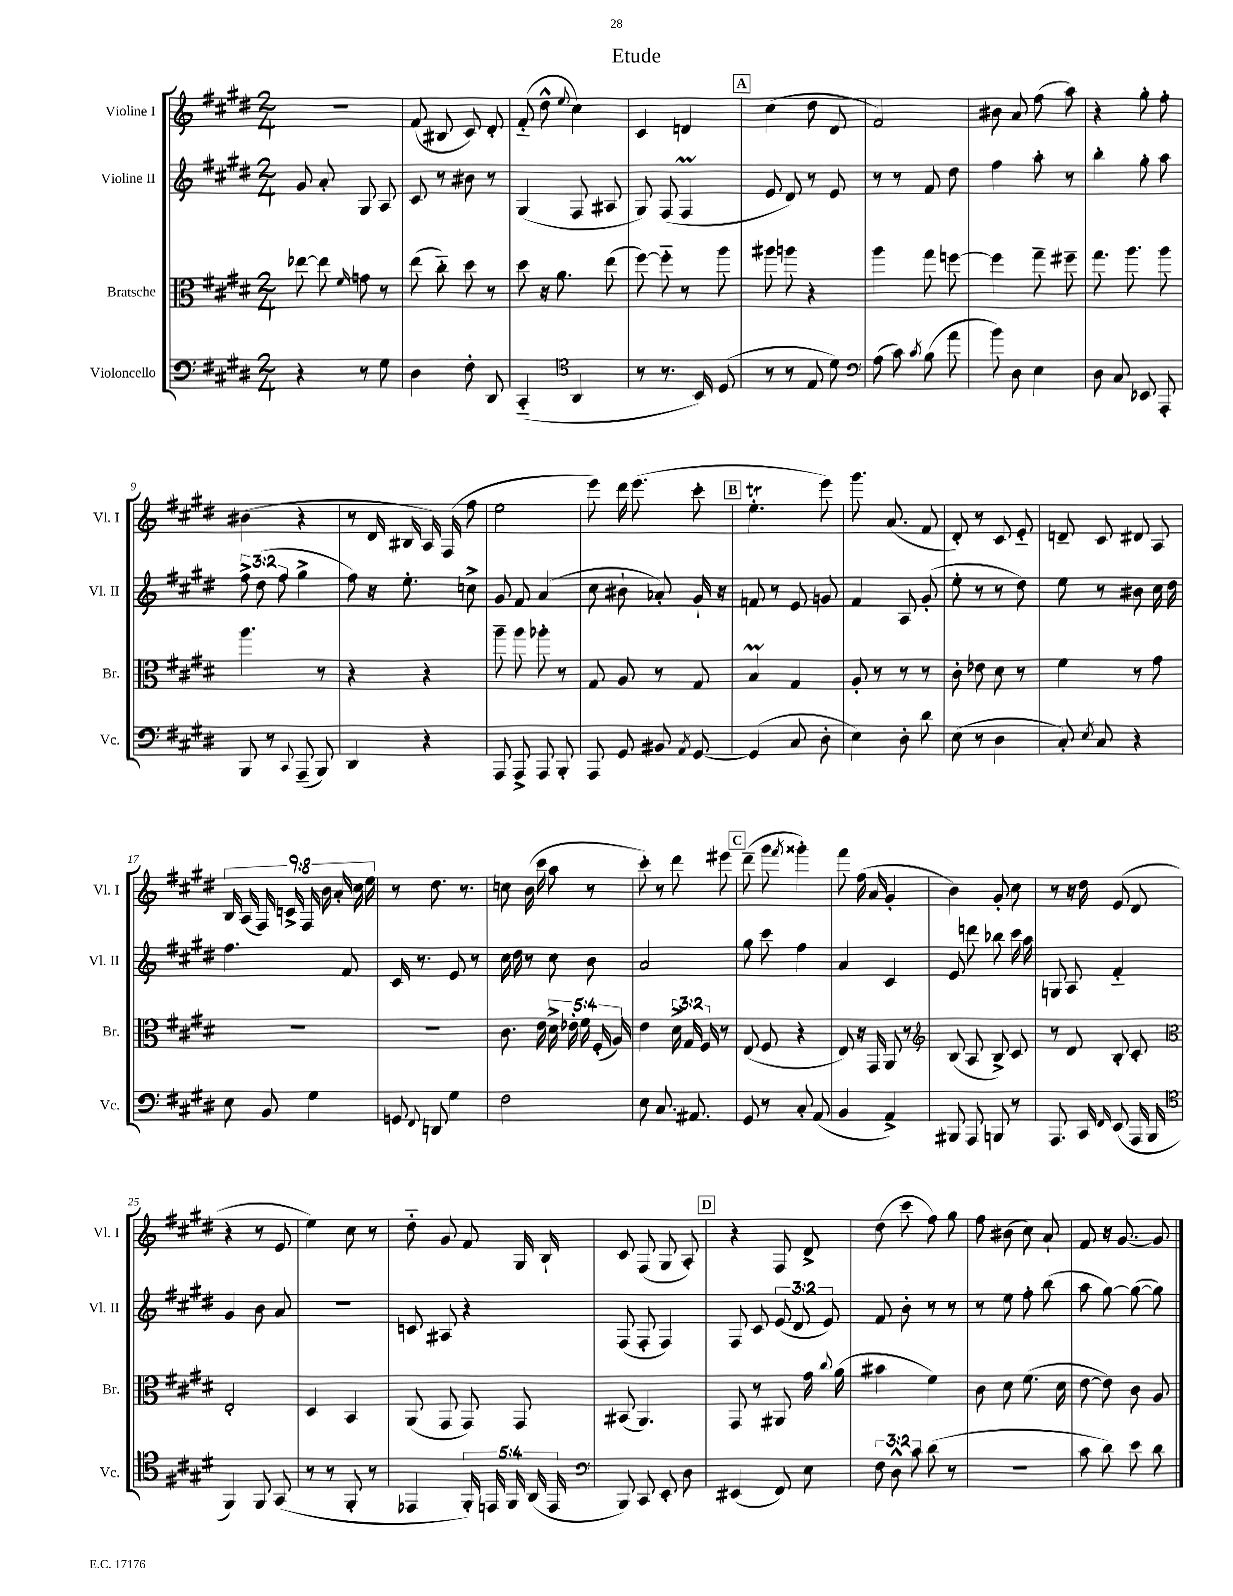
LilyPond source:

\header { title = "Etude" }
<<
\new StaffGroup <<
\new Staff = "s0" \with { instrumentName = "Violine I" shortInstrumentName = "Vl. I" } {
    \clef treble \key e \major \numericTimeSignature \time 2/4 \override Staff.TupletNumber.text = #tuplet-number::calc-fraction-text
    \autoBeamOff r2 |
    fis'8( bis8 cis'8) dis'8-. |
    fis'8-_( dis''8-^ \appoggiatura { e''8 } cis''4) |
    cis'4 d'4 |
    \mark \markup { \box "A" } cis''4( dis''8 dis'8 |
    fis'2) |
    bis'8 a'8 fis''8( a''8) |
    r4 gis''8-. fis''8-. |
    bis'4( r4 |
    r8 dis'16 bis16 a16) fis16( fis''8 |
    e''2 |
    e'''8) dis'''16 e'''8.( cis'''8-. |
    \mark \markup { \box "B" } e''4.-.\trill e'''8) |
    gis'''8. a'8.( fis'8 |
    dis'8-.) r8 cis'8 e'8-_ |
    d'8-- cis'8 dis'8 a8 |
    \tuplet 9/8 { b16 a16( fis16) c'16-> fis16 b'16 a'16-. cis''16 e''16 } |
    r8 dis''8. r8. |
    c''8 b'16( cis'''16 a''8 r8 |
    cis'''8-.) r8 dis'''8 eis'''8 |
    \mark \markup { \box "C" } dis'''8--( gis'''8 \acciaccatura { fis'''8 } gisis'''4-.) |
    fis'''8 fis''16( a'16 gis'4-. |
    b'4) gis'8-. cis''8 |
    r8 r16 dis''16 e'8( dis'8 |
    r4 r8 e'8 |
    e''4) cis''8 r8 |
    dis''8-_ gis'8 fis'8 gis16 b16-! |
    cis'8 fis8( gis8 a8-.) |
    \mark \markup { \box "D" } r4 fis8 dis'8-> |
    dis''8( cis'''8 fis''8) gis''8 |
    fis''8 bis'8( cis''8) a'8-! |
    fis'8 r16 gis'8.~ gis'8 \bar "|." |
}
\new Staff = "s1" \with { instrumentName = "Violine II" shortInstrumentName = "Vl. II" } {
    \clef treble \key e \major \numericTimeSignature \time 2/4 \override Staff.TupletNumber.text = #tuplet-number::calc-fraction-text
    \autoBeamOff gis'8 a'8-. gis8 a8 |
    cis'8 r8 bis'8 r8 |
    gis4( fis8 ais8 |
    gis8) fis8( fis4\prall |
    \mark \markup { \box "A" } e'8 dis'8) r8 e'8 |
    r8 r8 fis'8 dis''8 |
    fis''4 a''8-. r8 |
    b''4-. gis''8-. a''8 |
    \tuplet 3/2 { fis''8-> dis''8( fis''8 } gis''4-> |
    fis''8) r16 e''8.-. c''8-> |
    gis'8 fis'8 a'4( |
    cis''8 bis'8-! aes'8-.) gis'16-! r16 |
    \mark \markup { \box "B" } f'8 r8 e'8 g'8 |
    fis'4 a8 gis'8-.( |
    e''8-. r8 r8 dis''8) |
    e''8 r8 bis'8 cis''16 dis''16 |
    fis''4. fis'8 |
    cis'16 r8. e'8 r8 |
    cis''16 dis''16 r8 cis''8 b'8 |
    a'2 |
    \mark \markup { \box "C" } gis''8 cis'''8 fis''4 |
    a'4 cis'4 |
    e'8 d'''8 bes''8 cis'''16 a''16 |
    g8 a8 fis'4-_ |
    gis'4 b'8 a'8 |
    R2 |
    c'8 ais8 r4 |
    fis8( fis8-. fis4) |
    \mark \markup { \box "D" } fis8 cis'8 \tuplet 3/2 { e'8( dis'8 e'8) } |
    fis'8 b'8-. r8 r8 |
    r8 e''8 fis''8-. b''8( |
    a''8 gis''8~) gis''8~( gis''8) \bar "|." |
}
\new Staff = "s2" \with { instrumentName = "Bratsche" shortInstrumentName = "Br." } {
    \clef alto \key e \major \numericTimeSignature \time 2/4 \override Staff.TupletNumber.text = #tuplet-number::calc-fraction-text
    \autoBeamOff ees''8~ ees''8 \grace { fis'16 } g'8 r8 |
    e''8( cis''8-_) dis''8 r8 |
    dis''8 r16 a'8. e''8( |
    fis''8~) fis''8-_ r8 a''8 |
    \mark \markup { \box "A" } ais''8 a''8 r4 |
    a''4 gis''8 f''8~ |
    f''4 gis''8-- fis''8-- |
    gis''8. a''8. a''8 |
    a''4. r8 |
    r4 r4 |
    a''8-- a''8 aes''8-. r8 |
    gis8 a8 r8 gis8 |
    \mark \markup { \box "B" } b4\prall gis4 |
    a8-. r8 r8 r8 |
    cis'8-. ees'8 dis'8 r8 |
    fis'4 r8 gis'8 |
    R2 |
    R2 |
    cis'8. e'16 \tuplet 5/4 { dis'16-> ees'16-. fis'16 fis16-.( a16) } |
    e'4 \tuplet 3/2 { dis'16-> gis16 fis16 } r8 |
    \mark \markup { \box "C" } e8( fis8 r4 |
    e8) r16 gis,16 a,8 r8 |
    \clef treble b8( a8 b8->) cis'8 |
    r8 dis'8 b8-. cis'8-. |
    \clef alto e2-. |
    dis4 b,4 |
    a,8( gis,8 gis,8) gis,8 |
    bis,8( a,4.) |
    \mark \markup { \box "D" } gis,8 r8 ais,8 gis'16 \appoggiatura { cis''8 } a'16( |
    bis'4 fis'4) |
    cis'8 dis'8 fis'8.( dis'16 |
    e'8~ e'8) cis'8 a8 \bar "|." |
}
\new Staff = "s3" \with { instrumentName = "Violoncello" shortInstrumentName = "Vc." } {
    \clef bass \key e \major \numericTimeSignature \time 2/4 \override Staff.TupletNumber.text = #tuplet-number::calc-fraction-text
    \autoBeamOff r4 r8 gis8 |
    dis4 fis8-. dis,8 |
    cis,4-_( \clef tenor a,4 |
    r8 r8. b,16) dis8( |
    \mark \markup { \box "A" } r8 r8 e8 dis'8) |
    \clef bass a8( cis'8) \acciaccatura { cis'8 } b8( a'8 |
    b'8) dis8 e4 |
    dis8 cis8 ees,8 a,,8-. |
    b,,8 r8 \appoggiatura { cis,8 } a,,8--( b,,8) |
    dis,4 r4 |
    a,,8 a,,8-> a,,8 b,,8-. |
    a,,8 gis,8 bis,8 \acciaccatura { a,8 } gis,8~ |
    \mark \markup { \box "B" } gis,4( cis8 dis8-. |
    e4) dis8-. dis'8 |
    e8( r8 dis4 |
    cis8-.) \acciaccatura { e8 } cis8 r4 |
    e8 b,8 gis4 |
    g,8 \appoggiatura { fis,8 } d,8 gis4 |
    fis2 |
    e8 cis8. ais,8. |
    \mark \markup { \box "C" } gis,8 r8 cis8-. a,8( |
    b,4 a,4->) |
    bis,,8 a,,8 b,,8 r8 |
    a,,8. cis,16 \grace { fis,16 } e,8( a,,16 b,,16 |
    \clef tenor fis,4) fis,8 gis,8( |
    r8 r8 fis,8-. r8 |
    ees,4 \tuplet 5/4 { fis,16-.) e,16 fis,16 a,16( e,16 } |
    \clef bass b,,8) cis,8 e,8-. dis8 |
    \mark \markup { \box "D" } eis,4( fis,8) e8 |
    \tuplet 3/2 { fis8 dis8-^ cis'8 } dis'8( r8 |
    r2 |
    cis'8 dis'8) e'8 dis'8 \bar "|." |
}
>>
>>
